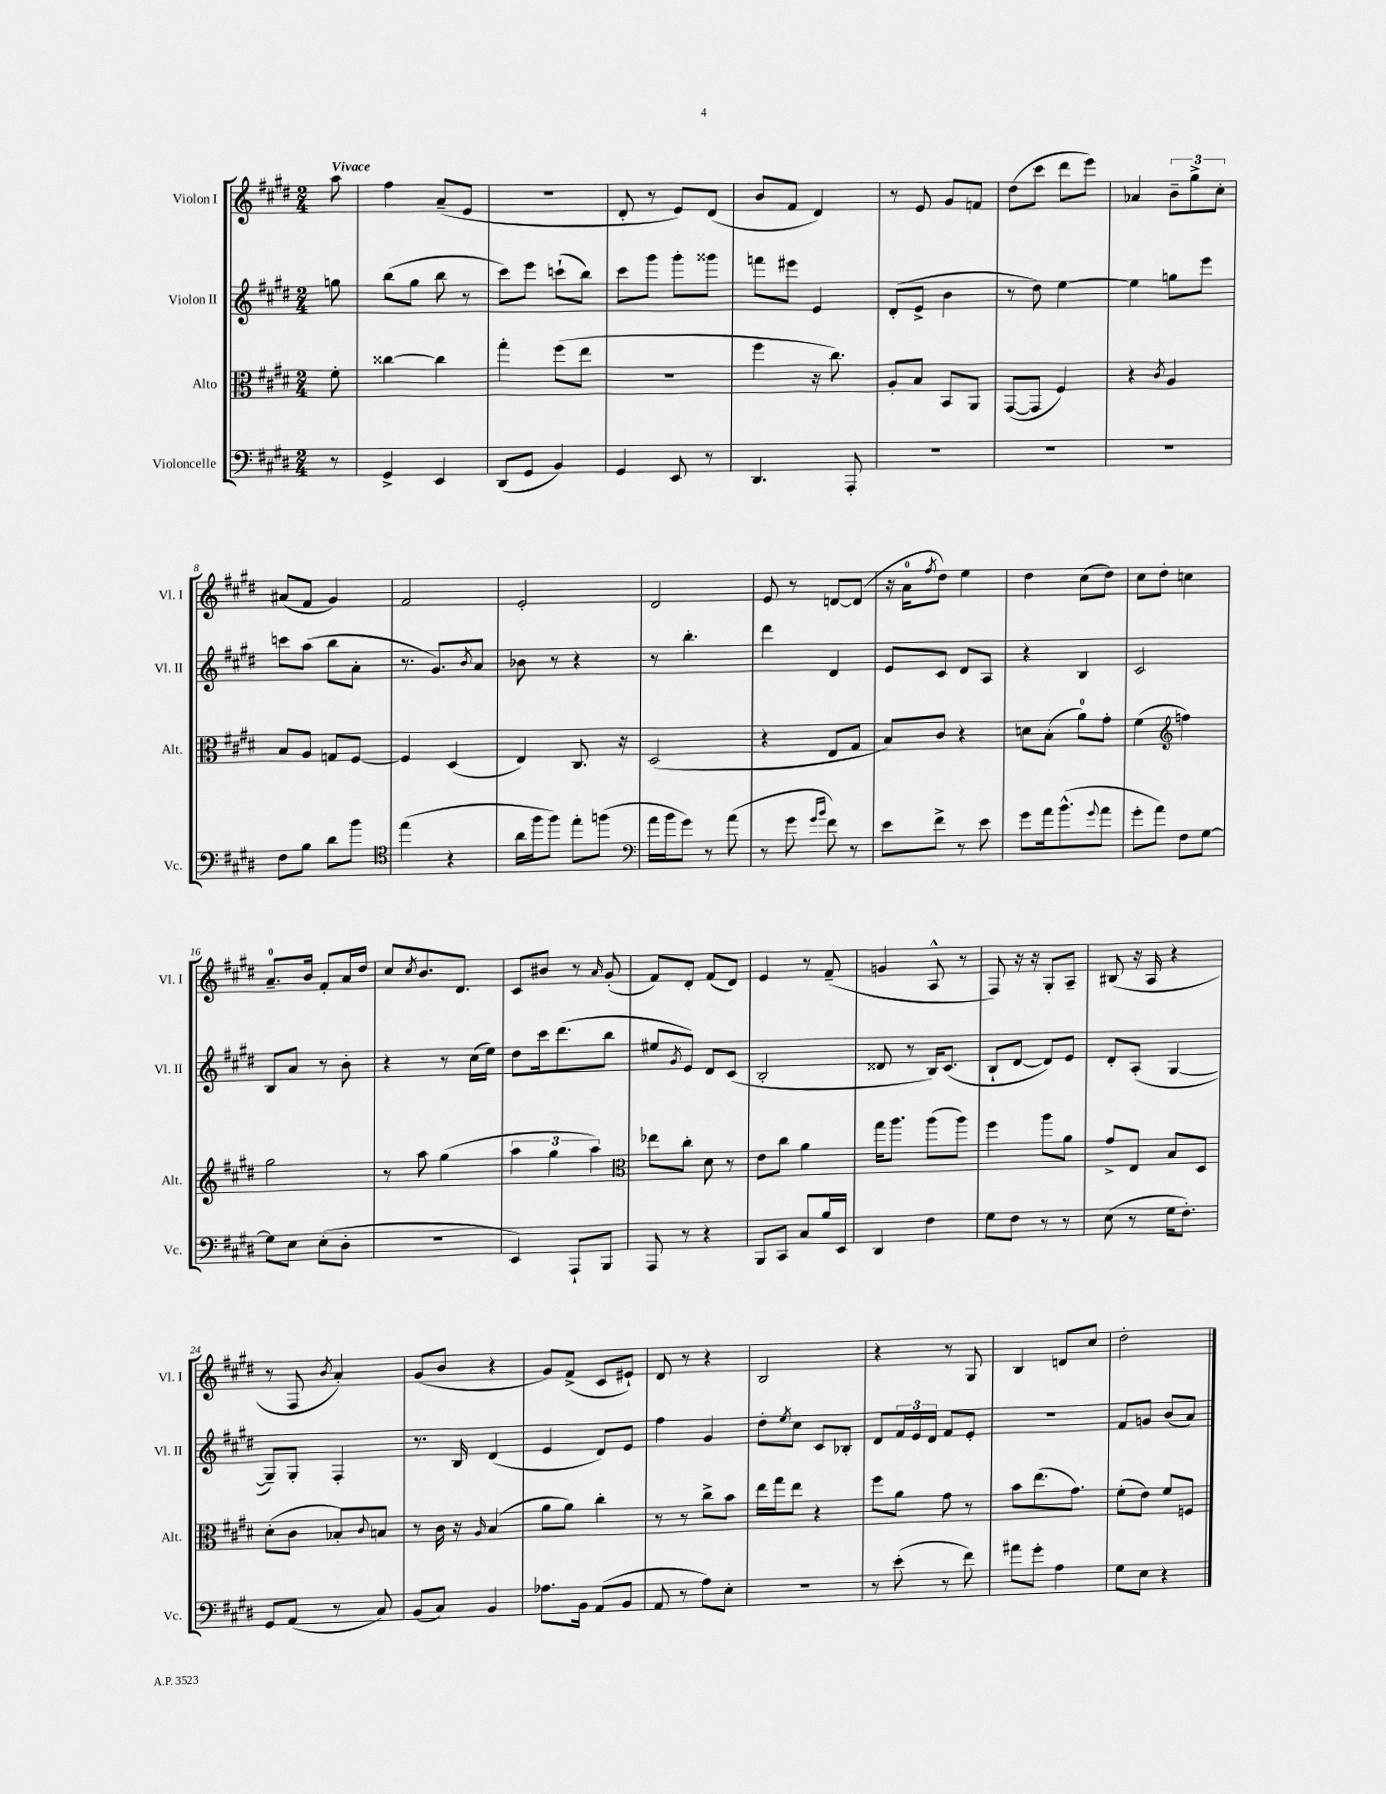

**kern	**kern	**kern	**kern
*part4	*part3	*part2	*part1
*staff4	*staff3	*staff2	*staff1
*I"Violoncelle	*I"Alto	*I"Violon II	*I"Violon I
*I'Vc.	*I'Alt.	*I'Vl. II	*I'Vl. I
*clefF4	*clefC3	*clefG2	*clefG2
*k[f#c#g#d#]	*k[f#c#g#d#]	*k[f#c#g#d#]	*k[f#c#g#d#]
*M2/4	*M2/4	*M2/4	*M2/4
=	=	=	=
!	!	!	!LO:TX:a:B:t=Vivace
8r	8f#'\	8ggn\	8aa\
=1	=1	=1	=1
4GG#^/	[4cc##X\	(8bb\L	4ff#\
.	.	8gg#\J	.
4EE/	4cc##\]	8bb\	(8a~/L
.	.	8r	8e/J
=2	=2	=2	=2
(8DD#/L	4gg#'\	8ccc#\L)	2r
8GG#/J	.	8eee\J	.
4BB/)	(8ff#\L	(8cccn`\L	.
.	8ee\J	8bb\J)	.
=3	=3	=3	=3
4GG#/	2r	8ccc#\L	8d#'/
.	.	8ggg#\J	8r
8EE/	.	8ggg#'\L	8e/L)
8r	.	8ggg##X\J	(8d#/J
=4	=4	=4	=4
4.DD#/	4ff#\	8fffn\L	8b/L
.	.	8eee#X\J	8f#/J
.	16r	4e/	4d#/)
.	8.cc#\)	.	.
8AAA'/	.	.	.
=5	=5	=5	=5
2r	8A'/L	(8d#'/L	8r
.	8B/J	8e^/J	8e/
.	8BB/L	4b\	8g#/L
.	8AA/J	.	8fn/J
=6	=6	=6	=6
2r	([8GG#/L	8r	(8dd#\L
.	8GG#/J]	8dd#\)	8ccc#\J
.	4F#/)	[4ee\	8ddd#\L
.	.	.	8eee\J)
=7	=7	=7	=7
2r	4r	4ee\]	4a-X/
.	8qc#/	.	.
.	4A/	8ggn\L	12b~\L
.	.	.	12gg#^\
.	.	8eee\J	.
.	.	.	12cc#'\J
!!LO:LB:g=z
=8	=8	=8	=8
8F#\L	8B/L	8cccn\L	(8a#X/L
8B\J	8A/J	(8aa\J	8f#/J
8d#\L	8Gn/L	8bb\L	4g#/)
8b\J	[8F#/J	8a'\J	.
=9	=9	=9	=9
*clefC4	*	*	*
(4ee\	4F#/]	8.r	2f#/
.	.	8.g#/L)	.
4r	(4D#/	.	.
.	.	8qb/	.
.	.	8a/J	.
=10	=10	=10	=10
16a\LL	4E/)	8b-X\	2e'/
16ff#\J	.	.	.
8ff#\J)	.	8r	.
8ee'\L	8.C#/	4r	.
(8ffn\J	.	.	.
.	16r	.	.
=11	=11	=11	=11
*clefF4	*	*	*
16a\LL	(2D#/	8r	2d#/
16b\J	.	.	.
8g#\J)	.	4.bb'\	.
8r	.	.	.
(8a\	.	.	.
=12	=12	=12	=12
8r	4r	4ddd#\	8e/
8g#\	.	.	8r
16qqg#/LL	.	.	.
16qqb/JJ	.	.	.
8f#\)	8E/L	4d#/	[8dn/L
8r	8G#/J	.	(8d/J]
=13	=13	=13	=13
8e\L	8B/L)	8e/L	16r
.	.	.	16a\KL
.	.	.	8qff#/
8f#^\J	8c#/J	8c#/J	8dd#\J)
8r	4r	8d#/L	4ee\
8e\	.	8A/J	.
=14	=14	=14	=14
8g#\L	8dn\L	4r	4dd#\
16a\k	(8B'\J	.	.
(8.b^^\	.	.	.
.	8a\L)	4B/	(8cc#\L
8qqg#/	.	.	.
8a\J	8g#'\J	.	8dd#\J)
=15	=15	=15	=15
8g#'\L	(4f#\	2c#/	8cc#\L
8a\J)	.	.	8dd#'\J
*	*clefG2	*	*
8F#\L	4ffn\)	.	4ccn\
[8G#\J	.	.	.
!!LO:LB:g=z
=16	=16	=16	=16
8G#\L]	2gg#\	8B/L	8.a~/L
8E\J	.	8a/J	.
.	.	.	16b/Jk
(8E'\L	.	8r	8f#'/L
8D#'\J	.	8b'\	16a/L
.	.	.	16dd#/JJ
=17	=17	=17	=17
2r	8r	4r	8cc#/L
.	.	.	8qcc#/
.	8aa\	.	8.b/
.	(4gg#\	8r	.
.	.	.	8.d#/J
.	.	(16cc#\LL	.
.	.	16ee\JJ)	.
=18	=18	=18	=18
4EE/)	6aa\	8dd#\L	8c#/L
.	.	16ccc#\k	8b#X/J
.	6gg#\	.	.
.	.	(8.ddd#\	.
8AAA`/L	.	.	8r
.	6aa\)	.	.
.	.	.	16qqa/
8BBB/J	.	8bb\J	(8g#'/
=19	=19	=19	=19
*	*clefC3	*	*
8AAA/	8ee-X\L	8ee#X/L	8f#/L)
.	.	8qg#/	.
8r	8cc#'\J	8e/J)	8d#'/J
4r	8d#\	8d#/L	(8f#/L
.	8r	(8c#/J	8d#/J)
=20	=20	=20	=20
8BBB/L	8e\L	2B'/	4e/
8CC#/J	8cc#\J	.	.
8C#/L	4a\	.	8r
16B/L	.	.	(8f#~/
16EE/JJ	.	.	.
=21	=21	=21	=21
4DD#/	16gg#\KL	8d##X/	4gn/
.	8.aa\J	.	.
.	.	8r	.
4F#\	(8aa\L	16B/KL)	8A^^/
.	.	(8.c#/J	.
.	8aa\J)	.	8r
=22	=22	=22	=22
8G#\L	4ff#\	8B`/L	8F#/)
8F#\J	.	[8d#/J	16r
.	.	.	16r
8r	8aa\L	8d#/L])	8G#'/L
8r	8a\J	8e/J	8A~/J
=23	=23	=23	=23
(8E\	8g#^/L	8d#'/L	(8B#X/
8r	8E/J	(8A'/J	16r
.	.	.	16A/
16G#\KL	8B/L	[4G#/	4r
8.F#'\J)	.	.	.
.	8D#/J	.	.
!!LO:LB:g=z
=24	=24	=24	=24
8GG#/L	(8d#'\L	8G#~/L])	8r
(8AA/J	8c#\J	8G#'/J	8F#/
.	.	.	8qb/
8r	8B-X'/L)	4F#'/	4a'/)
.	8qqc#/	.	.
8C#/)	8Bn/J	.	.
=25	=25	=25	=25
(8BB/L	8r	8.r	(8g#/L
8C#/J)	16c#\	.	8b/J
.	16r	16B/	.
.	16qqA/	.	.
4BB/	(4B/	(4d#/	4r
=26	=26	=26	=26
8.A-X\L	8a\L	4e/	8g#/L)
.	8a\J)	.	(8f#^/J
16BB\Jk	.	.	.
(8AA/L	4cc#'\	8d#/L)	8c#/L
8BB/J	.	8e/J	8e#X`/J)
=27	=27	=27	=27
8AA/	8r	4ff#\	8d#/
8r	8r	.	8r
8A\L)	8cc#^\L	4g#/	4r
8E'\J	8b\J	.	.
=28	=28	=28	=28
2r	16ee\LL	8dd#'\L	2B/
.	16gg#\J	.	.
.	.	8qee/	.
.	8ee\J	8cc#\J	.
.	4r	8c#/L	.
.	.	8B-X'/J	.
=29	=29	=29	=29
8r	8ff#\L	8d#/L	4r
(8e'\	8a\J	24f#/L	.
.	.	24e/	.
.	.	24d#/JJ	.
8r	8g#\	8f#/L	8r
8f#\)	8r	8e'/J	8G#/
=30	=30	=30	=30
8a#X\L	8b\L	2r	4B/
8g#'\J	(8.ee\	.	.
4A\	.	.	8dn/L
.	8.g#\J)	.	.
.	.	.	8cc#/J
=31	=31	=31	=31
8G#\L	(8f#'\L	8f#/L	2dd#'\
8E\J	8e\J)	8gn/J	.
4r	8f#/L	(8b/L	.
.	8Fn/J	8a/J)	.
==	==	==	==
*-	*-	*-	*-
